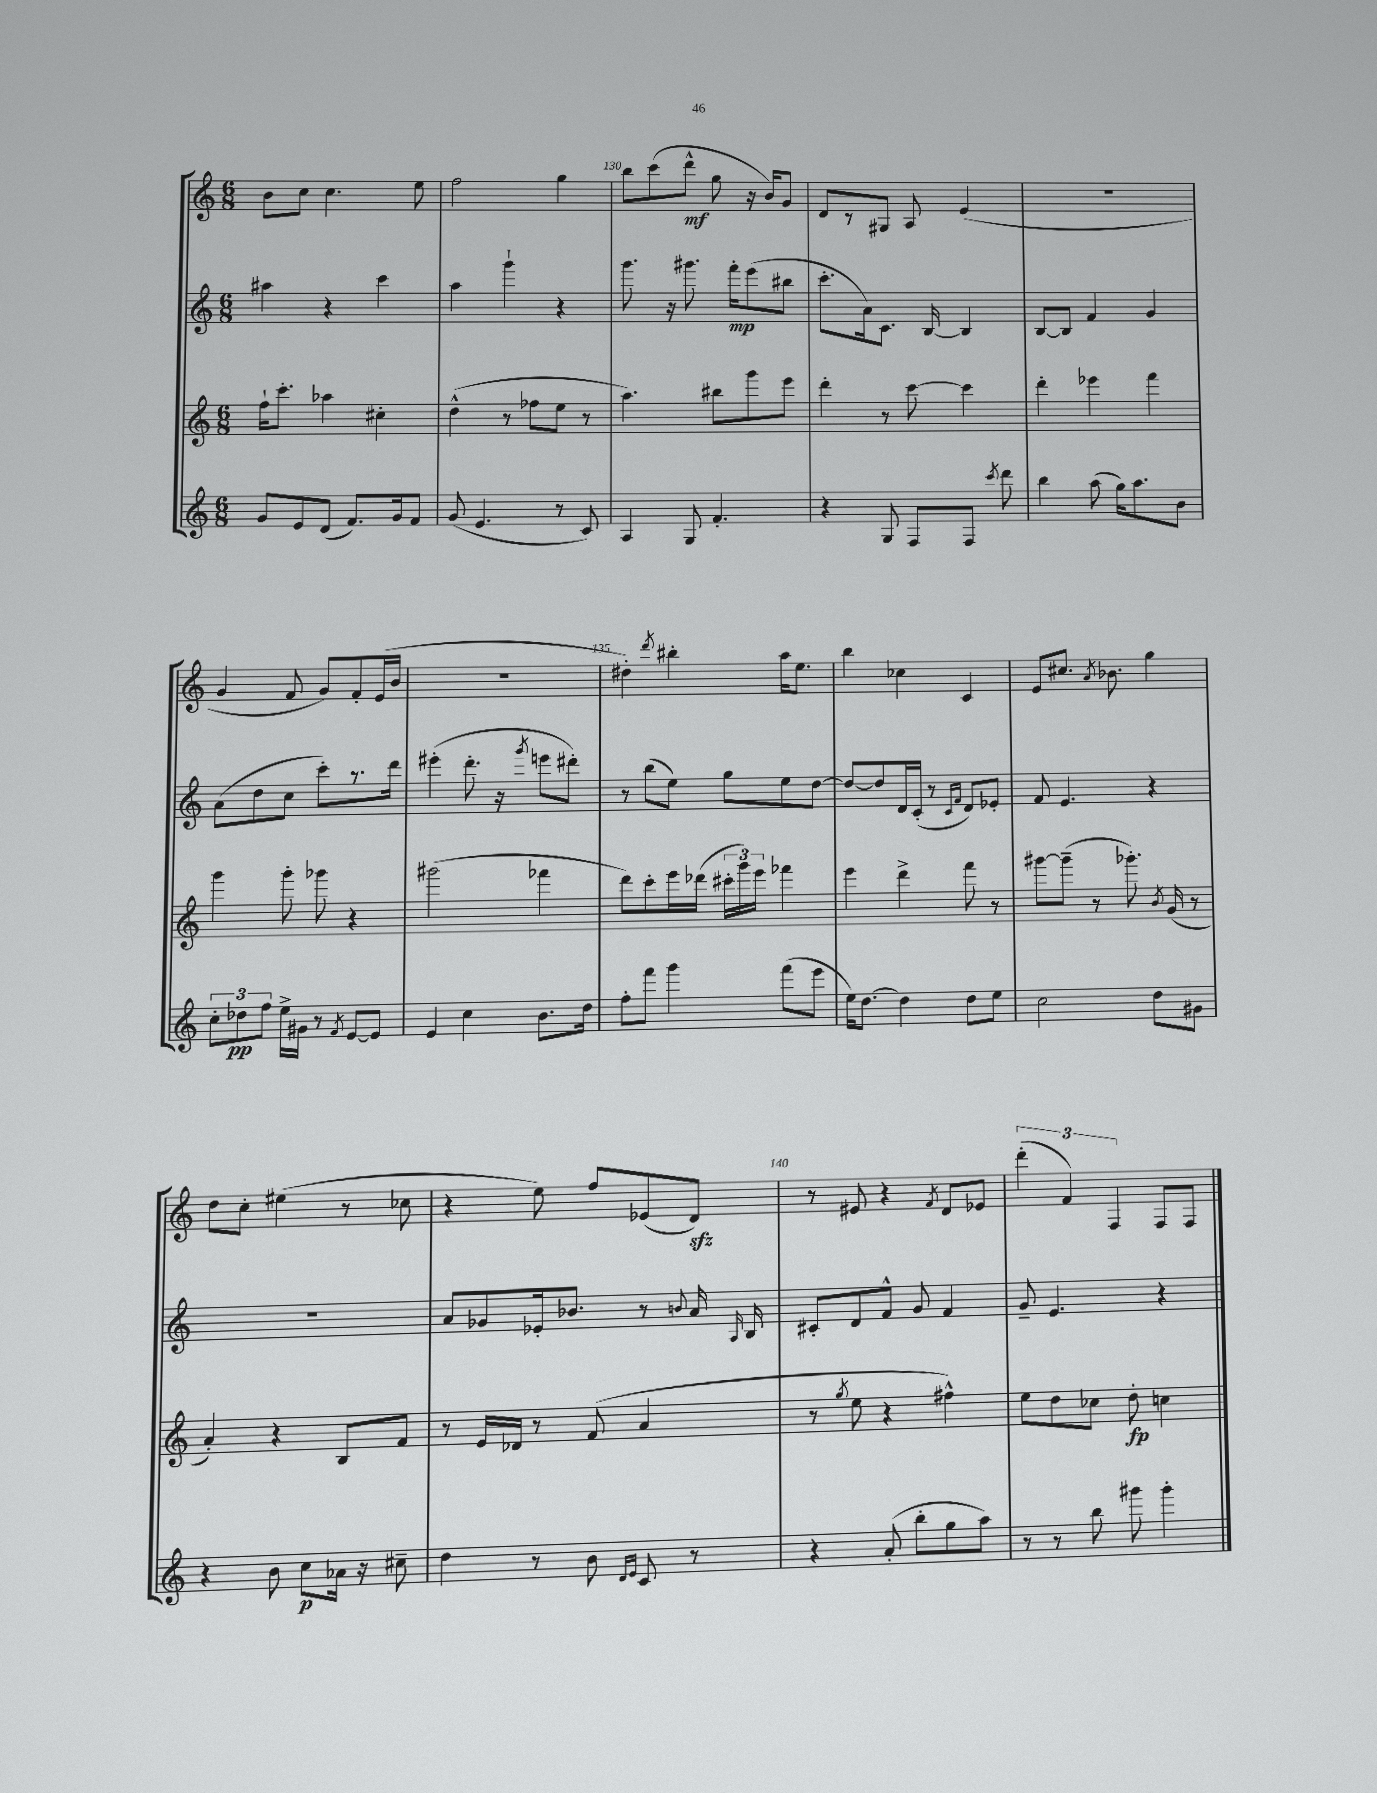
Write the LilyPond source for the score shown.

<<
\new StaffGroup <<
\new Staff = "s0" {
    \clef treble \key c \major \numericTimeSignature \time 6/8
    \autoBeamOff b'8[ c''8] c''4. e''8 |
    f''2 g''4 |
    b''8[ c'''8( d'''8]-^\mf g''8 r16 b'16[) g'8] |
    d'8[ r8 gis8] a8 e'4( |
    R2. |
    g'4 f'8 g'8[) f'8-. e'16( b'16] |
    R2. |
    dis''4-.) \acciaccatura { d'''8 } bis''4-. a''16[ e''8.] |
    b''4 ces''4 c'4 |
    e'8[ cis''8.] \acciaccatura { a'8 } bes'8. g''4 |
    d''8[ c''8]-. eis''4( r8 ces''8 |
    r4 e''8) f''8[ ees'8( d'8]\sfz) |
    r8 eis'8 r4 \acciaccatura { f'8 } d'8[ ees'8] |
    \tuplet 3/2 { d'''4-.( f'4) f4 } f8[ f8] \bar "|." |
}
\new Staff = "s1" {
    \clef treble \key c \major \numericTimeSignature \time 6/8
    \autoBeamOff ais''4 r4 c'''4 |
    a''4 g'''4-! r4 |
    g'''8. r16 gis'''8. f'''16[-.\mp e'''8( bis''8] |
    c'''8.[-. a'16) c'8.] b16~ b4 |
    b8[~ b8] f'4 g'4 |
    a'8[( d''8 c''8] c'''8[-.) r8. d'''16] |
    eis'''4-.( d'''8.-. r16 \acciaccatura { g'''8 } e'''8[ dis'''8]-.) |
    r8 b''8[( e''8]) g''8[ e''8 d''8]~ |
    d''8[~ d''8 d'16 c'16]-.( r8 \grace { c'16[ f'16] } d'8[) ees'8]-. |
    f'8 e'4. r4 |
    R2. |
    a'8[ ges'8 ees'16-. bes'8.] r8 \appoggiatura { b'8 } a'16 \grace { a16 } b16 |
    cis'8[-. d'8 f'8]-^ g'8 f'4 |
    g'8-- e'4. r4 \bar "|." |
}
\new Staff = "s2" {
    \clef treble \key c \major \numericTimeSignature \time 6/8
    \autoBeamOff f''16[-! c'''8.]-. aes''4 cis''4-. |
    d''4-^( r8 fes''8[ e''8] r8 |
    a''4.) bis''8[ g'''8 e'''8] |
    d'''4-. r8 c'''8~ c'''4 |
    d'''4-. ees'''4 f'''4 |
    g'''4 g'''8-. ges'''8 r4 |
    gis'''2( fes'''4 |
    d'''8[) c'''8-. e'''16 des'''16]( \tuplet 3/2 { cis'''16[-. g'''16) e'''16] } fes'''4 |
    e'''4 d'''4-> f'''8 r8 |
    gis'''8[~ gis'''8]--( r8 ges'''8.-.) \acciaccatura { b'8 } g'16( r8 |
    a'4-.) r4 b8[ f'8] |
    r8 e'16[ des'16] r8 f'8( a'4 |
    r8 \acciaccatura { g''8 } e''8 r4 fis''4-^) |
    e''8[ d''8 ces''8] d''8-.\fp c''4 \bar "|." |
}
\new Staff = "s3" {
    \clef treble \key c \major \numericTimeSignature \time 6/8
    \autoBeamOff g'8[ e'8 d'8]( f'8.[) g'16 f'8] |
    g'8( e'4. r8 c'8) |
    a4 g8 f'4.-. |
    r4 g8 f8[ f8] \acciaccatura { c'''8 } d'''8 |
    b''4 a''8( g''16[) a''8. b'8] |
    \tuplet 3/2 { c''8[-. des''8\pp f''8] } e''16[-> gis'16] r8 \acciaccatura { f'8 } e'8[~ e'8] |
    e'4 c''4 b'8.[ d''16] |
    f''8[-. f'''8] g'''4 f'''8[( e'''8] |
    e''16[) d''8.]~ d''4 d''8[ e''8] |
    c''2 d''8[ gis'8] |
    r4 b'8 c''8[\p aes'16] r16 cis''8-- |
    d''4 r8 b'8 \grace { d'16[ e'16] } c'8 r8 |
    r4 a'8-.( b''8[-. g''8 a''8]) |
    r8 r8 b''8 gis'''8 gis'''4-. \bar "|." |
}
>>
>>
\layout { \context { \Score currentBarNumber = #128 \override BarNumber.break-visibility = ##(#f #t #t) barNumberVisibility = #(every-nth-bar-number-visible 5) } }
